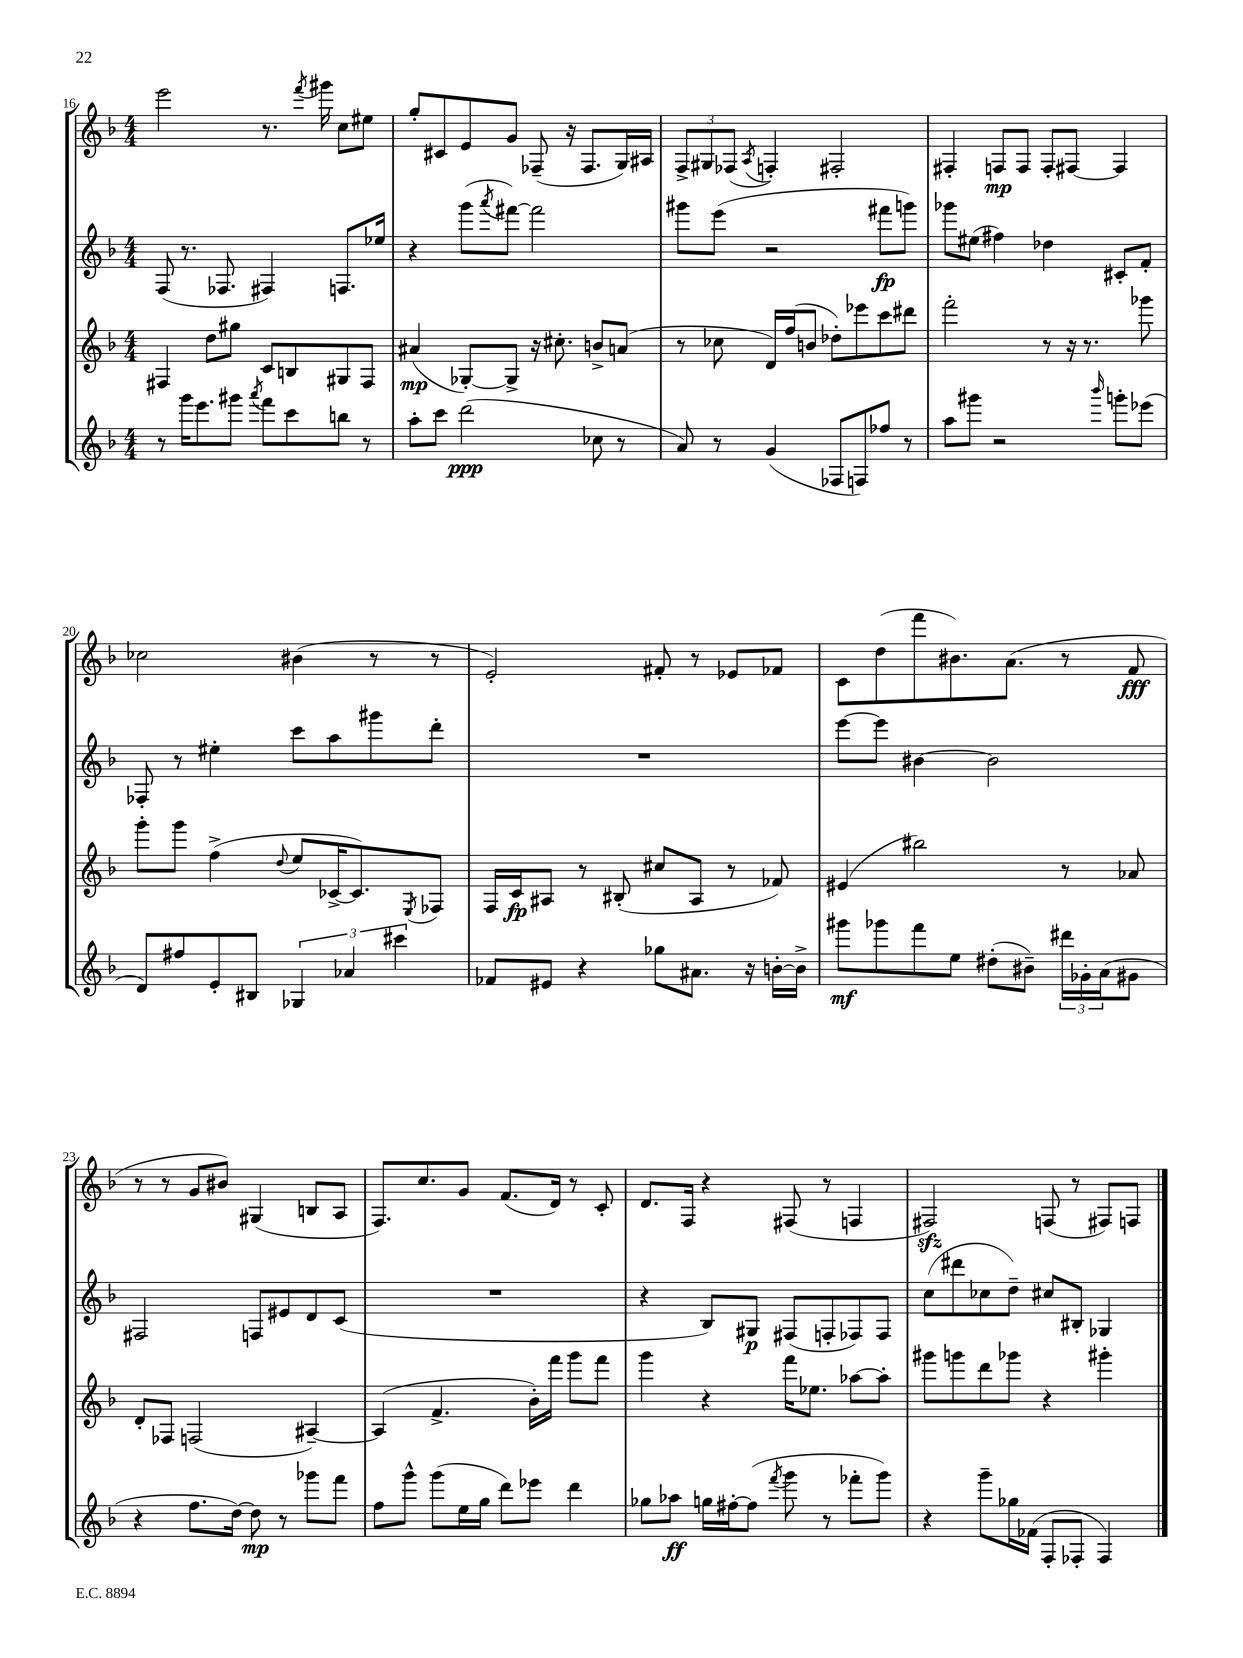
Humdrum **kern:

**kern	**kern	**kern	**kern
*staff4	*staff3	*staff2	*staff1
*clefG2	*clefG2	*clefG2	*clefG2
*k[b-]	*k[b-]	*k[b-]	*k[b-]
*M4/4	*M4/4	*M4/4	*M4/4
8r	4F#	(8F	2eee
16ggg	.	8.r	.
8.eee	.	.	.
.	8dd	.	.
.	.	8.F-	.
8ggg#	8gg#	.	.
8qaaa	.	.	.
8fff	8c	4F#)	8.r
8ccc	8B	.	.
.	.	.	8qfff
.	.	.	16ggg#
8bb	8G#	8.F	8cc
8r	8F#	.	8ee#
.	.	16ee-	.
=	=	=	=
8aa'	(4a#	4r	8gg'
8ccc	.	.	8c#
(2ddd	[8G-')	(8ggg	8e
.	.	8qaaa	.
.	8G-^]	[8fff#)	8g
.	16r	2fff#]	(8F-~
.	8.cc#'	.	.
.	.	.	16r
.	.	.	8.F-
8cc-	8b^	.	.
8r	(8a	.	16G)
.	.	.	16A#
=	=	=	=
8a)	8r	8ggg#	12F^
.	.	.	12G#
8r	8cc-	(8eee	.
.	.	.	(12F-
.	.	.	8qA
(4g	16d)	2r	4F')
.	(16ff	.	.
.	8b	.	.
8F-	8dd-')	.	2F#'
8F)	8eee-	.	.
8ff-	8ccc	8fff#	.
8r	8ddd#	8ggg)	.
=	=	=	=
8aa	2fff'	8ggg-	4F#'
8ggg#	.	(8ee#	.
2r	.	4ff#)	8F
.	.	.	8F
.	8r	4dd-	8F'
.	16r	.	[8F#
.	8.r	.	.
16qqbbb-	.	.	.
8ggg'	.	8c#'	4F#]
(8eee-	8ggg-	8f'	.
=	=	=	=
8d)	8ggg'	8F-'	2cc-
8ff#	8ggg	8r	.
8e'	(4ff^	4ee#'	.
8B#	.	.	.
.	8qqdd	.	.
6G-	8ee	8ccc	(4b#
.	[16c-^	8aa	.
6a-	.	.	.
.	8.c-])	.	.
.	.	8ggg#	8r
6ccc#	.	.	.
.	8qE	.	.
.	8F-	8ddd'	8r
=	=	=	=
8f-	16F	1r	2e')
.	16c	.	.
8e#	8A#	.	.
4r	8r	.	.
.	(8B#'	.	.
8gg-	8cc#	.	8f#'
8.a#	8A#	.	8r
.	8r	.	8e-
16r	.	.	.
[16b'	8f-)	.	8f-
16b^]	.	.	.
=	=	=	=
8ggg#	(4e#	[8eee	8c
8ggg-	.	8eee]	(8dd
8fff	2bb#)	[4b#	8fff
8ee	.	.	8.b#)
(8dd#'	.	2b#]	.
.	.	.	(8.a
8b#~)	.	.	.
24ddd#	8r	.	8r
24g-'	.	.	.
(24a	.	.	.
8g#	8a-	.	8f
=	=	=	=
4r	8d'	2F#	8r
.	8F-	.	8r
8.ff	(2F	.	8g
.	.	.	8b#)
[16dd)	.	.	.
8dd]	.	8F	(4G#
8r	.	8e#	.
8ggg-	[4A#~)	8d	8B
8fff	.	(8c	8A
=	=	=	=
8ff	(4A#]	1r	8.F)
8ggg^^	.	.	.
.	.	.	8.cc
(8ggg	4.f^	.	.
16ee	.	.	8g
16gg	.	.	.
8ddd)	.	.	(8.f
8eee-	16b-')	.	.
.	16fff	.	16d)
4ddd	8ggg	.	8r
.	8fff	.	8c'
=	=	=	=
8gg-	4ggg	4r	8.d
8aa-	.	.	.
.	.	.	16F
16gg	4r	8B-)	4r
[16ff#'	.	.	.
(8ff#]	.	8G#	.
8qfff	.	.	.
8ggg	16fff	(8F#	(8F#
.	8.ee-	.	.
8r	.	8F'	8r
8fff-'	[8aa-	8F-)	4F
8ggg)	8aa-']	8F-	.
=	=	=	=
4r	8ggg#	(8cc	2F#)
.	8ggg	8ddd#	.
8ggg~	8ddd	8cc-	.
16gg-	8ggg-	8dd~)	.
(16f-	.	.	.
8F'	4r	8cc#	(8F
8F-'	.	8B#'	8r
4F-)	4ggg#'	4G-	8F#)
.	.	.	8F
==	==	==	==
*-	*-	*-	*-
